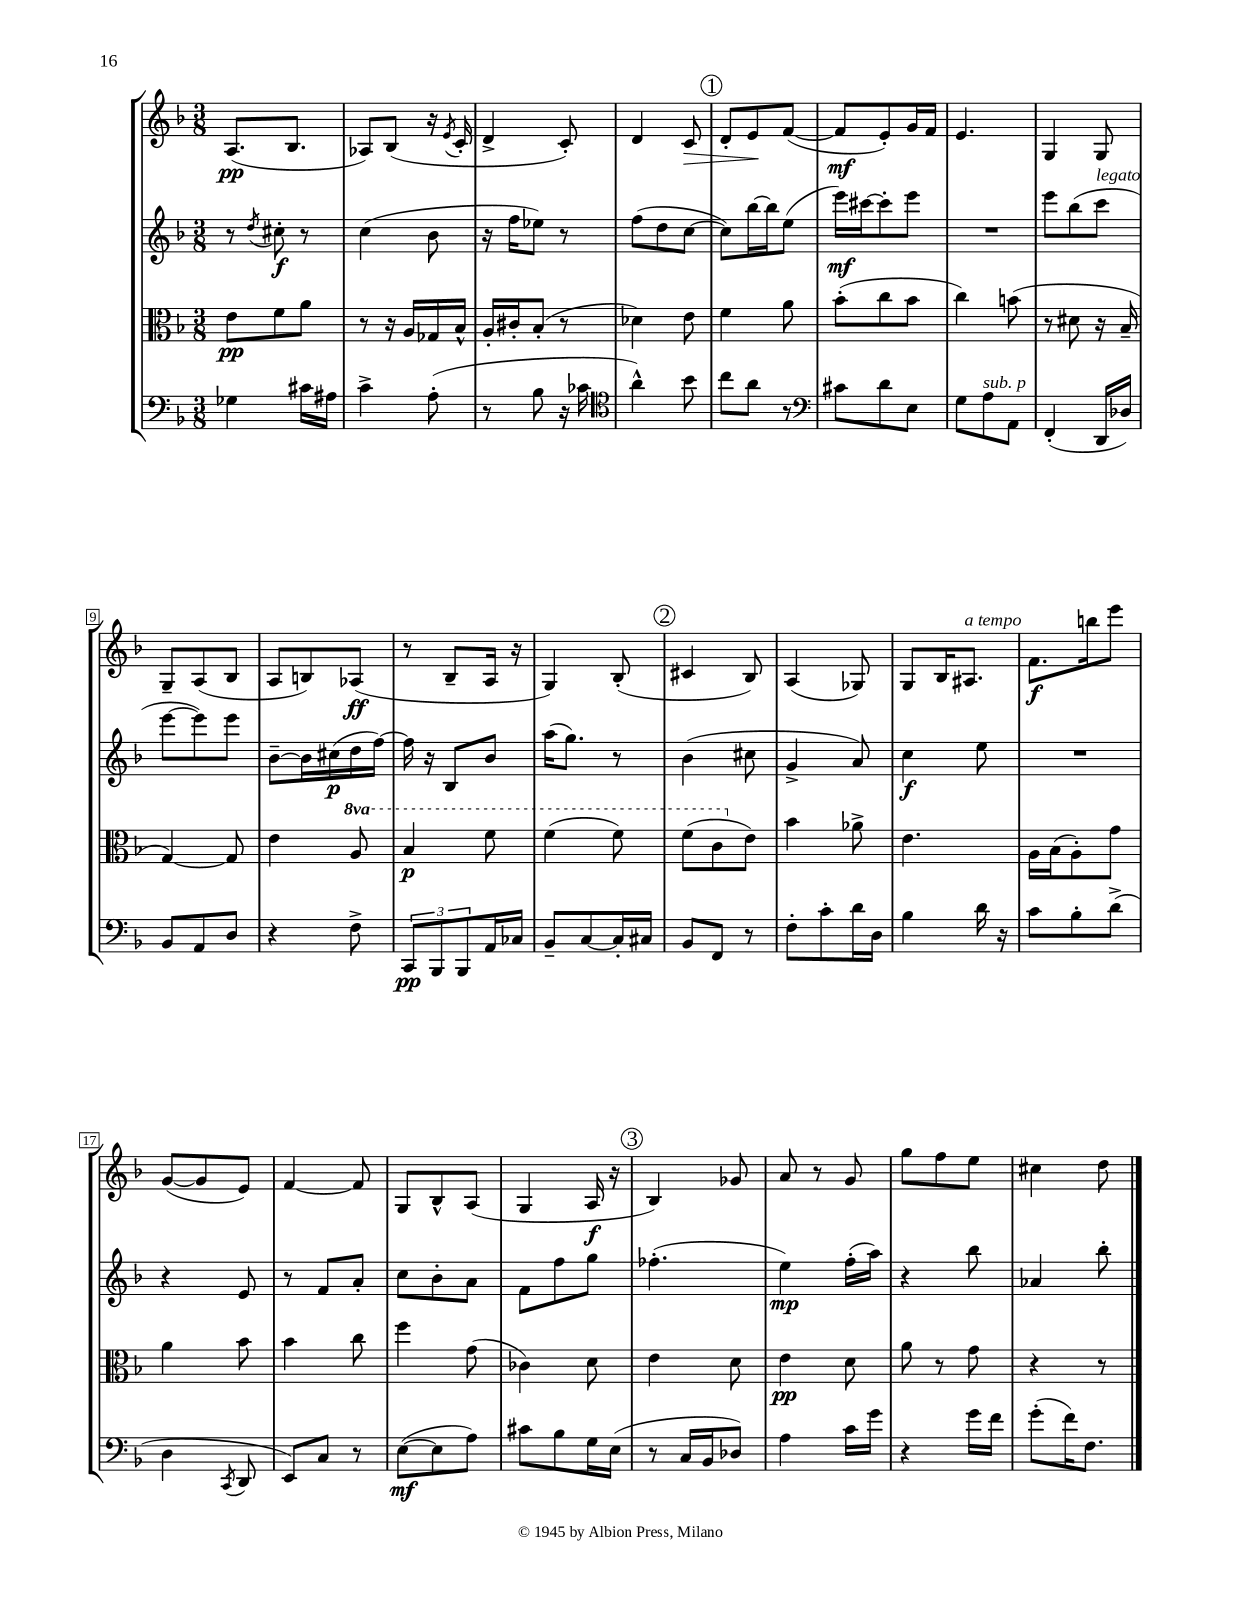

**kern	**dynam	**kern	**dynam	**kern	**dynam	**kern	**dynam
*part4	*part4	*part3	*part3	*part2	*part2	*part1	*part1
*staff4	*staff4	*staff3	*staff3	*staff2	*staff2	*staff1	*staff1
*clefF4	*	*clefC3	*	*clefG2	*	*clefG2	*
*k[b-]	*	*k[b-]	*	*k[b-]	*	*k[b-]	*
*M3/8	*	*M3/8	*	*M3/8	*	*M3/8	*
=1	=1	=1	=1	=1	=1	=1	=1
4G-X\	.	8e\L	pp	8r	.	(8.A/L	pp
.	.	.	.	8qdd/	.	.	.
.	.	8f\	.	8cc#X'\	f	.	.
.	.	.	.	.	.	8.B-/J	.
16c#X\LL	.	8a\J	.	8r	.	.	.
16A#X\JJ	.	.	.	.	.	.	.
=2	=2	=2	=2	=2	=2	=2	=2
4c^\	.	8r	.	(4cc\	.	8A-X/L)	.
.	.	16r	.	.	.	(8B-/J	.
.	.	16A/LL	.	.	.	.	.
(8A'\	.	16G-X/	.	8b-\	.	16r	.
.	.	.	.	.	.	8qe/	.
.	.	16B-^^/JJ	.	.	.	16c'/	.
=3	=3	=3	=3	=3	=3	=3	=3
8r	.	16A'/LL	.	16r	.	4d^/	.
.	.	16c#X'/J	.	16ff\KL	.	.	.
8B-\	.	(8B-'/J	.	8ee-X\J)	.	.	.
16r	.	8r	.	8r	.	8c'/)	.
16c-X\	.	.	.	.	.	.	.
=4	=4	=4	=4	=4	=4	=4	=4
*clefC4	*	*	*	*	*	*	*
4a^^\)	.	4d-X\)	.	(8ff\L	.	4d/	.
.	.	.	.	8dd\	.	.	.
!	!	!	!	!	!	!	!LO:HP:b
8b-\	.	8e\	.	[8cc\J	.	8c/	>
!!LO:REH:place=s1:t=1
=5	=5	=5	=5	=5	=5	=5	=5
8cc\L	.	4f\	.	8cc\L])	.	8d'/L	.
8a\J	.	.	.	[16bb-\L	.	8e/	.
.	.	.	.	16bb-\J]	.	.	.
8r	.	8a\	.	(8ee\J	.	([8f/J	]
=6	=6	=6	=6	=6	=6	=6	=6
*clefF4	*	*	*	*	*	*	*
8c#X\L	.	(8b-'\L	.	16eee\LL)	mf	8f/L]	mf
.	.	.	.	[16ccc#X\J	.	.	.
8d\	.	8cc\	.	8ccc#'\]	.	8e'/)	.
8E\J	.	8b-\J	.	8eee\J	.	16g/L	.
.	.	.	.	.	.	16f/JJ	.
=7	=7	=7	=7	=7	=7	=7	=7
8G\L	.	4cc\)	.	4.r	.	4.e/	.
!LO:TX:a:i:t=sub. p	!	!	!	!	!	!	!
8A\	.	.	.	.	.	.	.
8AA\J	.	(8bn\	.	.	.	.	.
=8	=8	=8	=8	=8	=8	=8	=8
(4FF'/	.	8r	.	8eee\L	.	4G/	.
.	.	8d#X\	.	(8bb-\	.	.	.
!	!	!	!	!LO:TX:a:i:t=legato	!	!	!
16DD/LL	.	16r	.	8ccc\J	.	8G/	.
16D-X/JJ)	.	16B-~/	.	.	.	.	.
!!LO:LB:g=z
=9	=9	=9	=9	=9	=9	=9	=9
8BB-/L	.	[4G/)	.	[8eee\L	.	8G~/L	.
8AA/	.	.	.	8eee\])	.	(8A/	.
8D/J	.	8G/]	.	8eee\J	.	8B-/J	.
=10	=10	=10	=10	=10	=10	=10	=10
4r	.	4e\	.	[8b-~\L	.	8A/L	.
.	.	.	.	16b-\L]	.	8Bn/)	.
.	.	.	.	(16cc#X\	p	.	.
*	*	*8va	*	*	*	*	*
8F^\	.	8a/	.	16dd\	.	(8A-X/J	ff
.	.	.	.	[16ff\JJ)	.	.	.
=11	=11	=11	=11	=11	=11	=11	=11
12CC/L	pp	4b-/	p	16ff\]	.	8r	.
.	.	.	.	16r	.	.	.
12BBB-/	.	.	.	.	.	.	.
.	.	.	.	8B-/L	.	8B-~/L	.
12BBB-/	.	.	.	.	.	.	.
16AA/L	.	8ff\	.	8b-/J	.	16A/Jk	.
16C-X/JJ	.	.	.	.	.	16r	.
=12	=12	=12	=12	=12	=12	=12	=12
8BB-~/L	.	(4ff\	.	(16aa\KL	.	4G/)	.
.	.	.	.	8.gg\J)	.	.	.
[8C/	.	.	.	.	.	.	.
16C'/L]	.	8ff\)	.	8r	.	(8B-'/	.
16C#X/JJ	.	.	.	.	.	.	.
!!LO:REH:place=s1:t=2
=13	=13	=13	=13	=13	=13	=13	=13
8BB-/L	.	(8ff\L	.	(4b-\	.	4c#X/	.
8FF/J	.	8cc\	.	.	.	.	.
*	*	*X8va	*	*	*	*	*
8r	.	8e\J)	.	8cc#X\	.	8B-/)	.
=14	=14	=14	=14	=14	=14	=14	=14
8F'\L	.	4b-\	.	4g^/	.	(4A/	.
8c'\	.	.	.	.	.	.	.
16d\L	.	8a-X^\	.	8a/)	.	8G-X/)	.
16D\JJ	.	.	.	.	.	.	.
=15	=15	=15	=15	=15	=15	=15	=15
4B-\	.	4.e\	.	4cc\	f	8G/L	.
.	.	.	.	.	.	16B-/K	.
!	!	!	!	!	!	!LO:TX:a:i:t=a tempo	!
.	.	.	.	.	.	8.A#X/J	.
16d\	.	.	.	8ee\	.	.	.
16r	.	.	.	.	.	.	.
=16	=16	=16	=16	=16	=16	=16	=16
8c\L	.	16A\LL	.	4.r	.	8.f\L	f
.	.	(16B-\J	.	.	.	.	.
8B-'\	.	8A'\)	.	.	.	.	.
.	.	.	.	.	.	16bbn\k	.
(8d^\J	.	8g\J	.	.	.	8eee\J	.
!!LO:LB:g=z
=17	=17	=17	=17	=17	=17	=17	=17
4D\	.	4a\	.	4r	.	([8g/L	.
.	.	.	.	.	.	8g/]	.
8qCC/	.	.	.	.	.	.	.
8DD/	.	8b-\	.	8e/	.	8e/J)	.
=18	=18	=18	=18	=18	=18	=18	=18
8EE/L)	.	4b-\	.	8r	.	[4f/	.
8C/J	.	.	.	8f/L	.	.	.
8r	.	8cc\	.	8a'/J	.	8f/]	.
=19	=19	=19	=19	=19	=19	=19	=19
([8E\L	mf	4ff\	.	8cc\L	.	8G/L	.
8E\]	.	.	.	8b-'\	.	8B-^^/	.
8A\J)	.	(8g\	.	8a\J	.	(8A/J	.
=20	=20	=20	=20	=20	=20	=20	=20
8c#X\L	.	4c-X\)	.	8f\L	.	4G/	.
8B-\	.	.	.	8ff\	.	.	.
16G\L	.	8d\	.	8gg\J	.	16A/	f
(16E\JJ	.	.	.	.	.	16r	.
!!LO:REH:place=s1:t=3
=21	=21	=21	=21	=21	=21	=21	=21
8r	.	4e\	.	(4.ff-X'\	.	4B-/)	.
16C/LL	.	.	.	.	.	.	.
16BB-/J	.	.	.	.	.	.	.
8D-X/J)	.	8d\	.	.	.	8g-X/	.
=22	=22	=22	=22	=22	=22	=22	=22
4A\	.	4e\	pp	4ee\)	mp	8a/	.
.	.	.	.	.	.	8r	.
16c\LL	.	8d\	.	(16ff'\LL	.	8g/	.
16g\JJ	.	.	.	16aa\JJ)	.	.	.
=23	=23	=23	=23	=23	=23	=23	=23
4r	.	8a\	.	4r	.	8gg\L	.
.	.	8r	.	.	.	8ff\	.
16g\LL	.	8g\	.	8bb-\	.	8ee\J	.
16f\JJ	.	.	.	.	.	.	.
=24	=24	=24	=24	=24	=24	=24	=24
(8g'\L	.	4r	.	4a-X/	.	4cc#X\	.
16f\K)	.	.	.	.	.	.	.
8.F\J	.	.	.	.	.	.	.
.	.	8r	.	8bb-'\	.	8dd\	.
==	==	==	==	==	==	==	==
*-	*-	*-	*-	*-	*-	*-	*-
